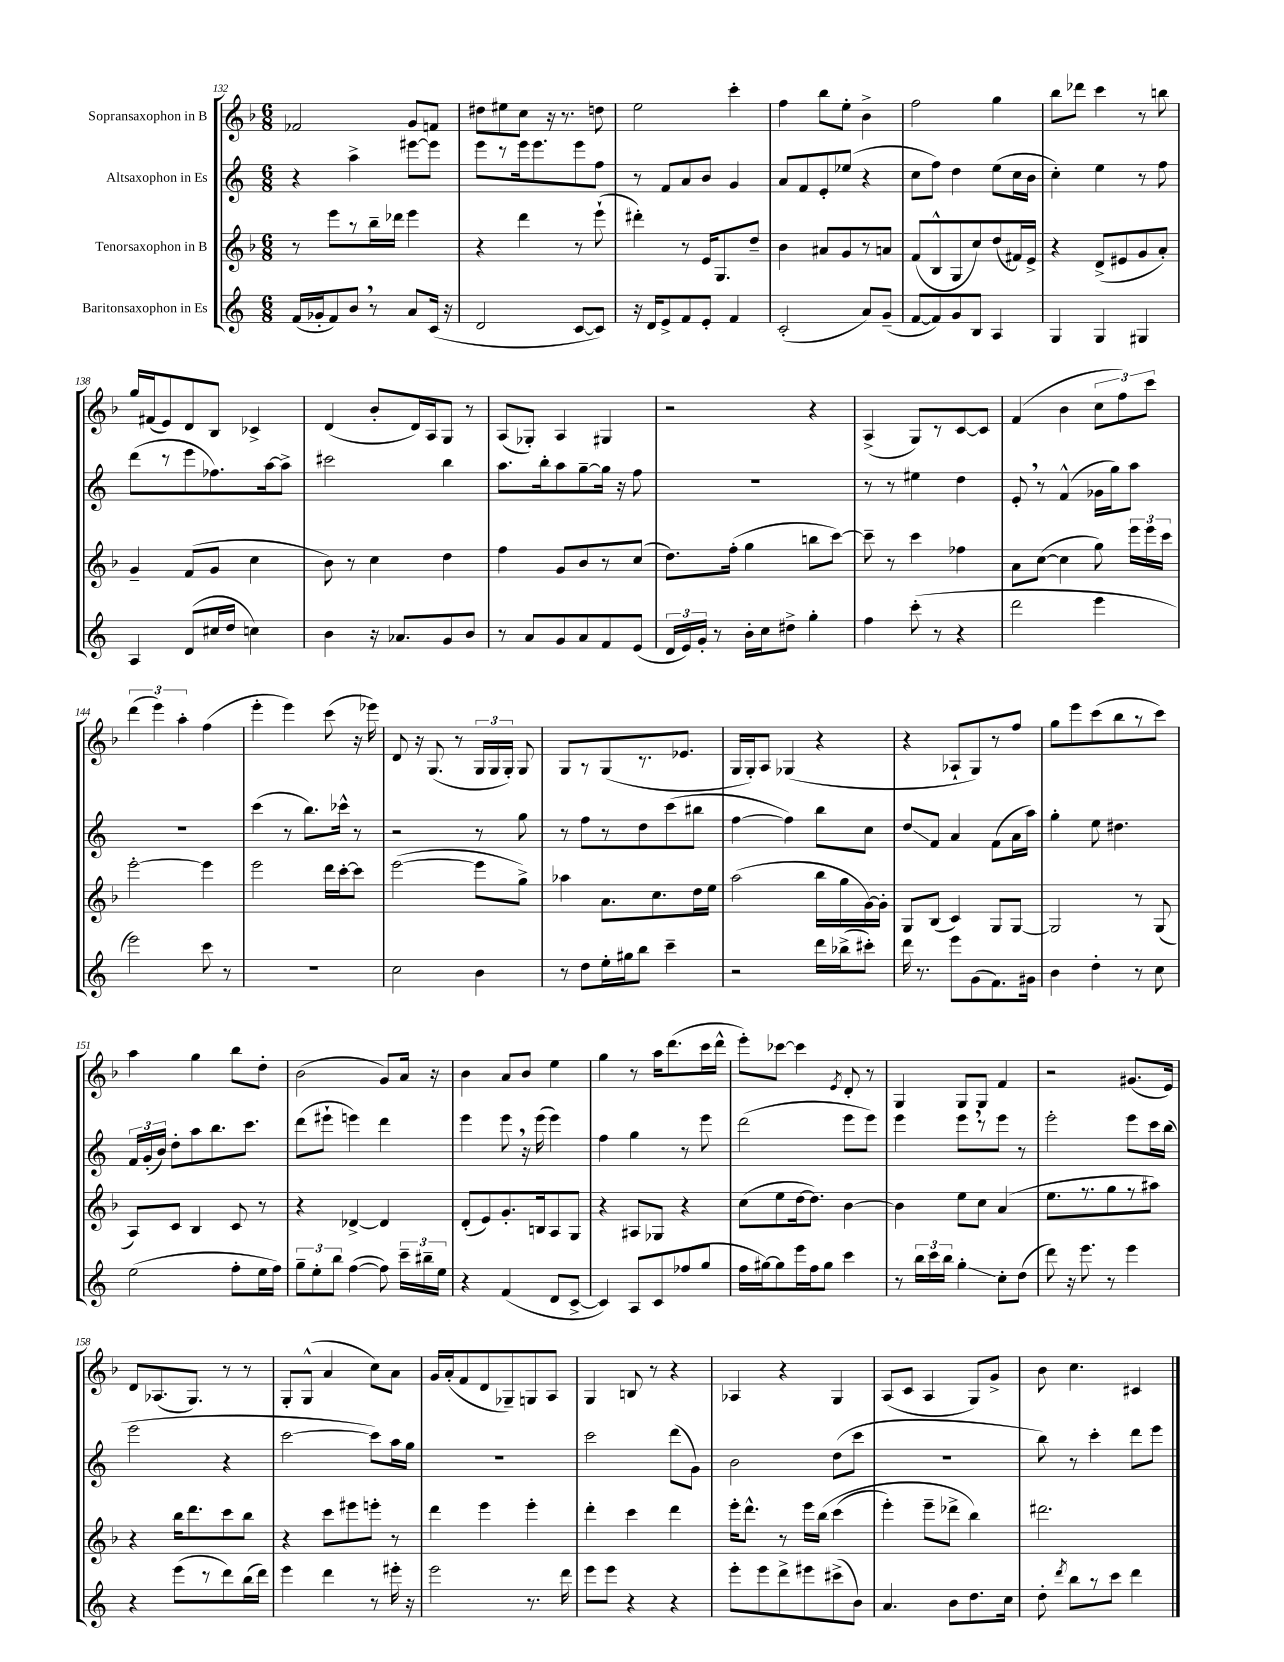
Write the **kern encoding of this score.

**kern	**kern	**kern	**kern
*staff4	*staff3	*staff2	*staff1
*clefG2	*clefG2	*clefG2	*clefG2
*k[]	*k[b-]	*k[]	*k[b-]
*M6/8	*M6/8	*M6/8	*M6/8
(16f	8r	4r	2f-
16g-'	.	.	.
8f)	8eee	.	.
8b	8r	4aa^	.
8r	16bb-~	.	.
.	16ddd-	.	.
8a	4eee	[8eee#	8g
(16c	.	8eee#]	8f
16r	.	.	.
=	=	=	=
2d	4r	8eee	8dd#
.	.	8r	8ee#
.	4ddd	16eee	8cc
.	.	8.eee	.
.	.	.	16r
.	.	.	8.r
[8c	8r	8eee	.
8c])	(8eee`	8ff	8dd
=	=	=	=
16r	4ddd#')	8r	2ee
16d	.	.	.
8e^	.	8f	.
8f	8r	8a	.
8e'	16e	8b	.
.	8.G	.	.
4f	.	4g	4ccc'
.	8dd~	.	.
=	=	=	=
(2c'	4b-	8a	4ff
.	.	8f	.
.	8a#	8e'	8bb-
.	8g	(8ee-	8ee'
8a)	8r	4r	4b-^
(8g~	8a	.	.
=	=	=	=
[8f	(8f	8cc	2ff
8f])	8B-^^	8ff)	.
8g	8G	4dd	.
8B	8cc)	.	.
4A	(8dd	(8ee	4gg
.	16f#)	16cc	.
.	16e^	16b	.
=	=	=	=
4G	4r	4cc')	8bb-
.	.	.	8ddd-
4G	(8d^	4ee	4ccc
.	8e#	.	.
4G#	8g	8r	8r
.	8a')	8ff	8bb
=	=	=	=
4A	4g~	(8ddd	16gg
.	.	.	(16f#
.	.	8r	8e)
(8d	(8f	8eee	8d
16cc#	8g	8.ff-)	8B-
16dd	.	.	.
4cc)	4cc	.	4c-^
.	.	[16aa	.
.	.	8aa^]	.
=	=	=	=
4b	8b-)	2ccc#	(4d
.	8r	.	.
16r	4cc	.	8b-'
8.a-	.	.	.
.	.	.	16d)
.	.	.	16A
8g	4dd	4bb	8G
8b	.	.	8r
=	=	=	=
8r	4ff	8.aa	(8A
8a	.	.	8G-')
.	.	16bb'	.
8g	8g	8aa	4A
8a	8b-	[8gg~	.
8f	8r	16gg]	4G#
.	.	16r	.
(8e	(8cc	8ff	.
=	=	=	=
24d	8.dd)	2.r	2r
24e)	.	.	.
24g'	.	.	.
8r	.	.	.
.	(16ff'	.	.
16b'	4gg	.	.
16cc	.	.	.
8dd#^	.	.	.
4gg'	8bb	.	4r
.	[8ccc)	.	.
=	=	=	=
4ff	8ccc~]	8r	(4A^
.	8r	8r	.
(8ccc'	4ccc	4ee#	8G)
8r	.	.	8r
4r	4ff-	4dd	[8c
.	.	.	8c]
=	=	=	=
2ddd	8a	8e'	(4f
.	([8cc	8r	.
.	4cc]	(4f^^	4b-
4eee	8gg)	16g-	12cc
.	.	16gg)	.
.	.	.	12ff)
.	24eee	8aa	.
.	24eee	.	12ccc
.	24ccc	.	.
=	=	=	=
2eee)	[2eee'	2.r	(6ddd
.	.	.	6eee)
.	.	.	6aa'
8ccc	4eee]	.	(4ff
8r	.	.	.
=	=	=	=
2.r	2eee	(4ccc	4eee'
.	.	8r	4eee)
.	.	8.bb)	.
.	16ddd	.	(8ccc
.	[16ccc'	16ccc-^^	.
.	8ccc]	8r	16r
.	.	.	16eee-)
=	=	=	=
2cc	([2eee	2r	8d
.	.	.	16r
.	.	.	(8.G
.	.	.	8r
4b	8eee]	8r	24G
.	.	.	24G
.	.	.	24G')
.	8gg^)	8gg	8G
=	=	=	=
8r	4aa-	8r	8G
8dd	.	8ff	8r
16ee'	8.a	8r	(8G
16gg#	.	.	.
8bb	.	8dd	8.r
.	8.cc	.	.
4ccc~	.	(8ccc	.
.	.	.	8.e-
.	16dd	8bb#	.
.	16ee	.	.
=	=	=	=
2r	(2aa	[4ff	16G
.	.	.	16G')
.	.	.	8A
.	.	4ff])	(4G-
16ddd	16bb-	8bb	4r
(16bb-^	16gg	.	.
8ccc#')	[16g)	8cc	.
.	16g']	.	.
=	=	=	=
16ddd	8G	8dd	4r
8.r	.	.	.
.	(8B-	8f	.
8eee	4c)	4a	8A-`
(8g	.	.	8G)
8.f)	8G	(8f	8r
.	[8G	16a	8ff
16g#	.	16aa)	.
=	=	=	=
4b	2G]	4gg'	8gg
.	.	.	8eee
4dd'	.	8ee	(8ccc
.	.	4.dd#	8bb-
8r	8r	.	8r
8cc	(8G	.	8ccc)
=	=	=	=
(2ee	8A)	24f	4aa
.	.	(24g'	.
.	.	24b)	.
.	8c	8dd'	.
.	4B-	8aa	4gg
.	.	8.bb	.
8ff'	8c	.	8bb-
.	.	8.ccc	.
16ee	8r	.	8dd'
16ff)	.	.	.
=	=	=	=
12gg~	4r	(8ddd	(2b-
12ee'	.	.	.
.	.	8eee#`	.
12bb	.	.	.
([4ff	[4d-^	4eee)	.
8ff])	4d-]	4ddd	8g)
24ccc~	.	.	16a
24bb#~	.	.	.
.	.	.	16r
24ee	.	.	.
=	=	=	=
4r	(8d'	4eee	4b-
.	8e)	.	.
(4f	8.g'	8eee	8a
.	.	16r	8b-
.	16B	(16eee	.
8d	8A	4eee)	4ee
[8c^	8G	.	.
=	=	=	=
4c])	4r	4ff	4gg
8A	8A#	4gg	8r
8c	8G-	.	16aa
.	.	.	(8.ddd
(8ff-	4r	8r	.
8gg	.	8eee	16ccc
.	.	.	16ddd^^
=	=	=	=
16ff	(8cc	(2ddd	8eee')
[16gg#)	.	.	.
8gg#]	8ee	.	[8ccc-
16eee	[16dd	.	4ccc-]
16ff	8.dd])	.	.
8gg#	.	.	.
.	.	.	8qe
4ccc	[4b-	8eee	8d'
.	.	8eee)	8r
=	=	=	=
8r	4b-]	4eee	4G
24bb	.	.	.
24ccc	.	.	.
24bb	.	.	.
4gg'	8ee	8eee	8G
.	8cc	8r	8G
8cc'	(4a	8eee	4f
(8dd	.	8r	.
=	=	=	=
8ddd)	8.ee	2eee'	2r
16r	.	.	.
8.eee	8.r	.	.
8r	8gg	.	.
4eee	8r	8eee	(8.g#
.	8aa#)	16ccc	.
.	.	(16bb	16e)
=	=	=	=
4r	4r	2eee	8d
.	.	.	(8.A-
(8eee	16bb-	.	.
.	8.ddd	.	8.G)
8r	.	.	.
8ddd)	8ccc	4r	8r
(16bb	8bb-	.	8r
16ddd)	.	.	.
=	=	=	=
4eee	4r	[2ccc	8G'
.	.	.	(8G^^
4ddd	8ccc	.	4a
.	8eee#	.	.
8r	8eee'	8ccc])	8cc)
16eee#'	8r	16aa	8a
16r	.	16gg	.
=	=	=	=
2eee	4ddd	2.r	16g
.	.	.	(16a'
.	.	.	8f
.	4eee	.	8d
.	.	.	8G-~)
8.r	4eee'	.	8G
.	.	.	8A
16ddd	.	.	.
=	=	=	=
8eee	4ddd'	2ccc	4G
8eee	.	.	.
4r	4ccc	.	8B
.	.	.	8r
4r	4ddd	(8ddd	4r
.	.	8g)	.
=	=	=	=
8eee'	16eee'	2b	4A-
.	8.ddd^^	.	.
8eee	.	.	.
8ddd^	8r	.	4r
8eee#	16eee	.	.
.	&(16bb-	.	.
(8ccc#^	(4ccc	(8dd	4G
8b)	.	8ccc	.
=	=	=	=
4.a	4eee')	2.r	(8A
.	.	.	8c
.	8eee~	.	4A
8b	8ddd-^	.	.
8.dd	4bb-&)	.	8G)
.	.	.	8g^
16cc	.	.	.
=	=	=	=
8dd'	2.ddd#	8bb)	8b-
8qddd	.	.	.
8bb	.	8r	4.cc
8r	.	4ccc'	.
8ccc	.	.	.
4ddd	.	8ddd	4c#
.	.	8eee	.
==	==	==	==
*-	*-	*-	*-
